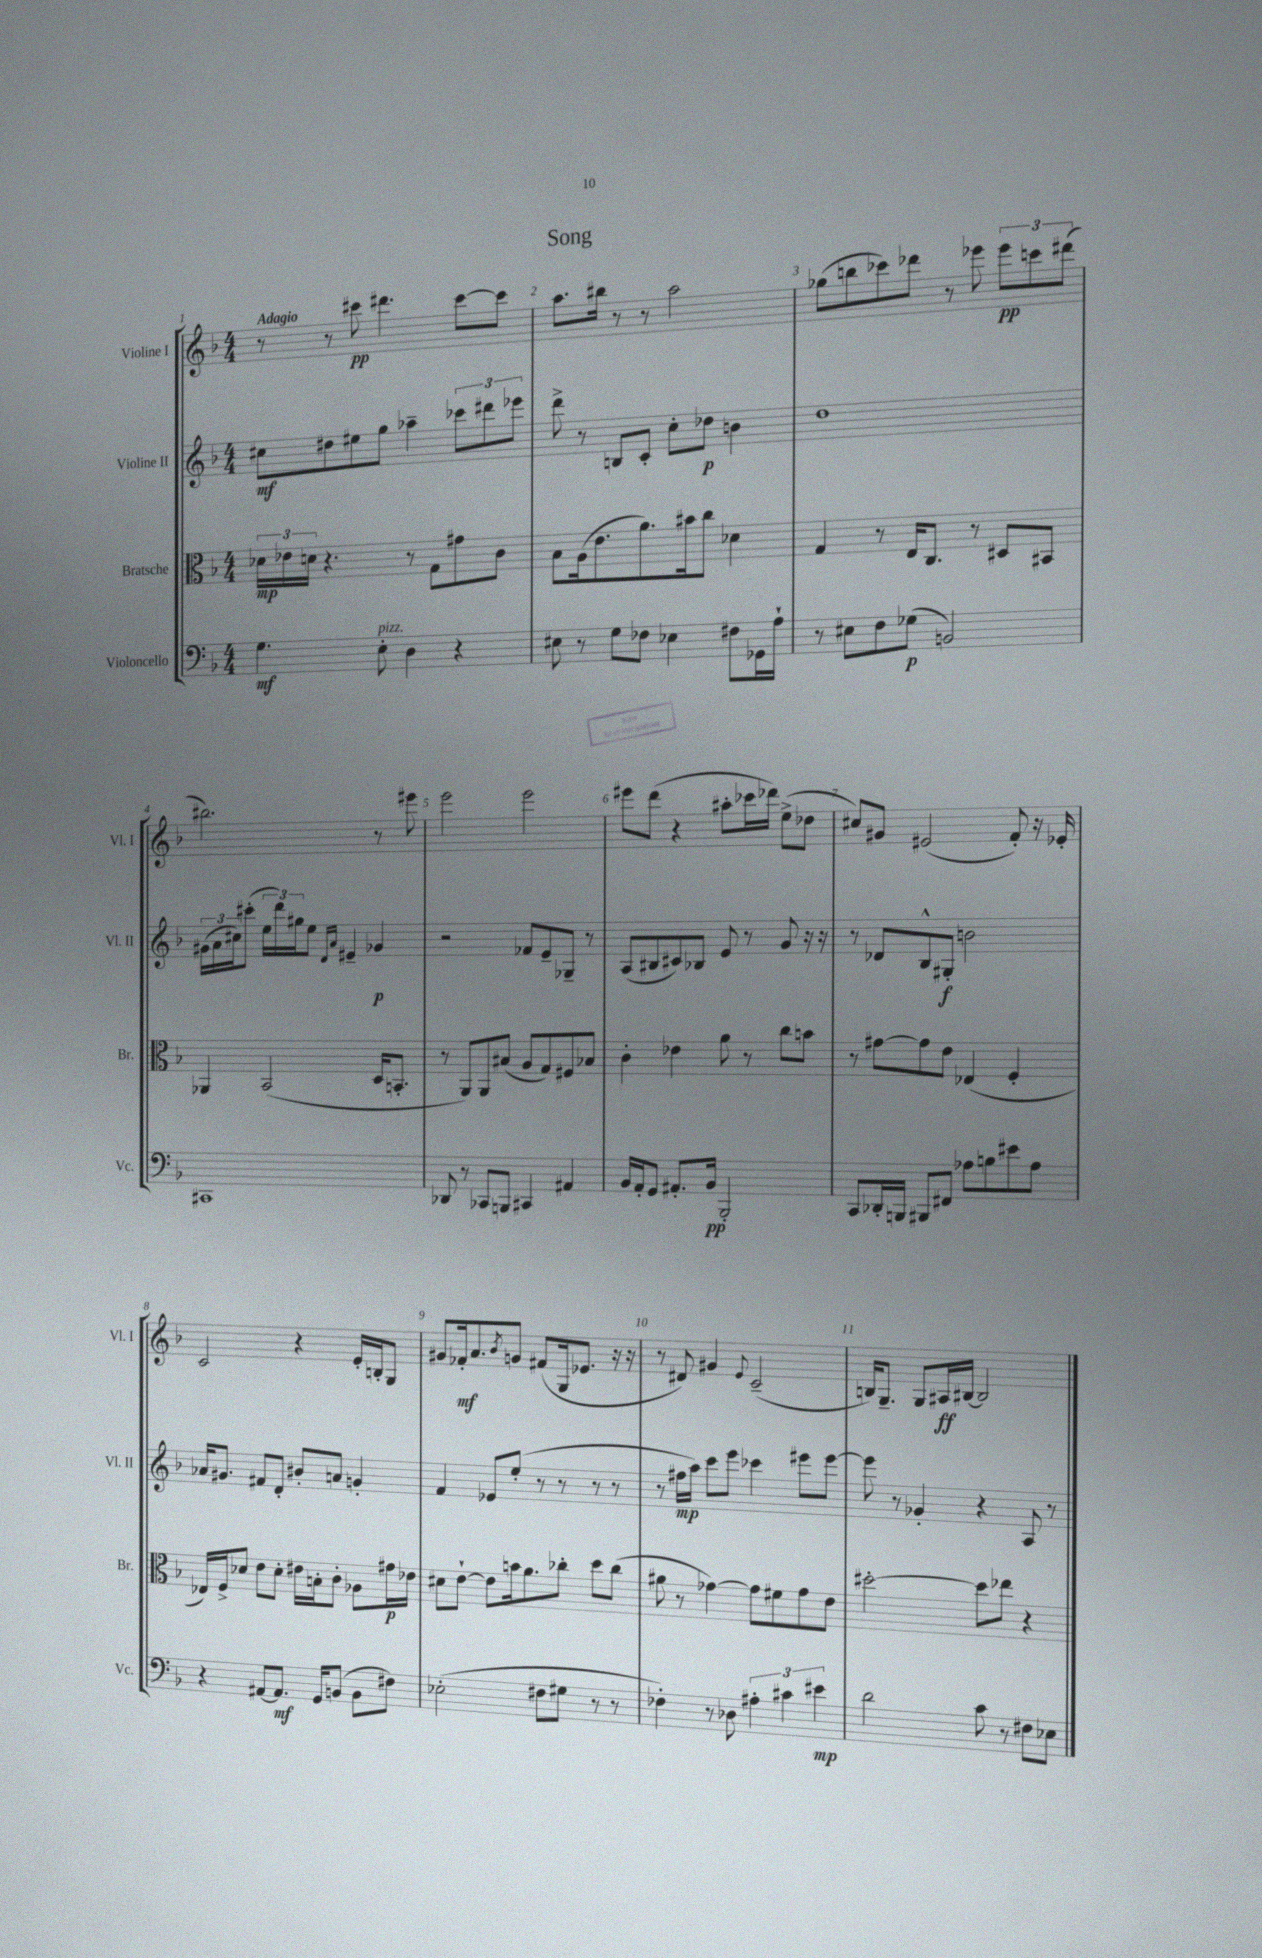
\header { title = "Song" }
<<
\new StaffGroup <<
\new Staff = "s0" \with { instrumentName = "Violine I" shortInstrumentName = "Vl. I" } {
    \clef treble \key f \major \numericTimeSignature \time 4/4 \tempo "Adagio"
    r8 r8 cis'''8\pp dis'''4. cis'''8~ cis'''8 |
    a''8. bis''16 r8 r8 a''2 |
    ges''8( b''8 ces'''8) des'''8 r8 ees'''8 \tuplet 3/2 { ees'''8\pp c'''8 dis'''8( } |
    bis''2.) r8 eis'''8 |
    e'''2 e'''2 |
    eis'''8 d'''8( r4 ais''8-. ces'''16 des'''16) e''8->( des''8 |
    cis''8) gis'8 eis'2( f'8-.) r16 ees'16-. |
    c'2 r4 e'16-. b16-. g8 |
    gis'8 fes'16-.\mf a'8. \acciaccatura { bes'8 } g'8 fis'8( g16 ees'8. r16 r16 |
    r8 dis'8) gis'4 \appoggiatura { e'8 } c'2--( |
    b16) g8.-- g8 ais16\ff bis16~ bis2 \bar "|." |
}
\new Staff = "s1" \with { instrumentName = "Violine II" shortInstrumentName = "Vl. II" } {
    \clef treble \key f \major \numericTimeSignature \time 4/4
    cis''8\mf dis''8 eis''8 g''8 aes''4-- \tuplet 3/2 { ces'''8 dis'''8 ees'''8 } |
    d'''8-> r8 b8 c'8-. c''8-. des''8\p b'4 |
    d''1 |
    \tuplet 3/2 { gis'16( a'16 cis''16) } cis'''8-.( \tuplet 3/2 { e''16 d'''16) gis''16 } e''8 \grace { d'16 a'16 } eis'4-- ges'4\p |
    r2 fes'8 e'8-- ges8-- r8 |
    a8( bis8 cis'8) bes8 e'8 r8 g'8 r16 r16 |
    r8 des'8 bes8-^ gis8-.\f b'2 |
    aes'16 gis'8. fis'8 d'8-. bis'8-. a'8 g'4-. |
    f'4 ees'8 e''8-.( r8 r8 r8 r8 |
    r8 fis''16\mp a''16) c'''8 e'''8 ces'''4 eis'''8 eis'''8~ |
    eis'''8 r8 ges'4-. r4 a8 r8 \bar "|." |
}
\new Staff = "s2" \with { instrumentName = "Bratsche" shortInstrumentName = "Br." } {
    \clef alto \key f \major \numericTimeSignature \time 4/4
    \tuplet 3/2 { des'16\mp ees'16 d'16 } r4. r8 g8 gis'8 c'8 |
    bes8 a16( e'8. a'8.) bis'16 c''8 des'4 |
    g4 r8 e16 c8. r8 dis8 bis,8 |
    aes,4 bes,2( d16 b,8.-. |
    r8 a,8) a,8 bis8( a8 g8) fis8 bes8 |
    c'4-. ees'4 a'8 r8 c''8 b'8 |
    r8 gis'8~ gis'8 e'8 ees4( f4-. |
    ees16) f16-> des'8 e'8 des'8-. eis'16 b16-. c'8-. aes8 gis'16\p ees'16 |
    dis'8 e'8~-! e'8 b'16 a'8. ces''8-. d''8 ces''8( |
    ais'8 r8 ges'4~) ges'8 fis'8 ges'8 e'8 |
    dis''2~-. dis''8 ees''8 r4 \bar "|." |
}
\new Staff = "s3" \with { instrumentName = "Violoncello" shortInstrumentName = "Vc." } {
    \clef bass \key f \major \numericTimeSignature \time 4/4
    g4.\mf e8-.^\markup { \italic "pizz." } d4 r4 |
    eis8 r8 g8 fes8 ees4 fis8 ges,16 a16-! |
    r8 eis8 f8 ges8\p( b,2) |
    cis,1 |
    des,8 r8 ces,8 b,,8 cis,4 ais,4 |
    bes,16 a,16-. g,8 ais,8.-. bes,16\pp bes,,2-. |
    c,8 des,16-. b,,16 bis,,8 fis,8 aes8 b8 eis'8 aes8 |
    r4 ais,8~ ais,8.\mf g,16 b,8( b,8 fis8) |
    ees2-.( fis8 gis8 r8 r8 |
    fes4-.) r8 des8 \tuplet 3/2 { ais4-. cis'4 eis'4\mp } |
    d'2 c'8 r8 fis8 ees8 \bar "|." |
}
>>
>>
\layout { \context { \Score \override BarNumber.break-visibility = ##(#f #t #t) barNumberVisibility = #all-bar-numbers-visible } }
